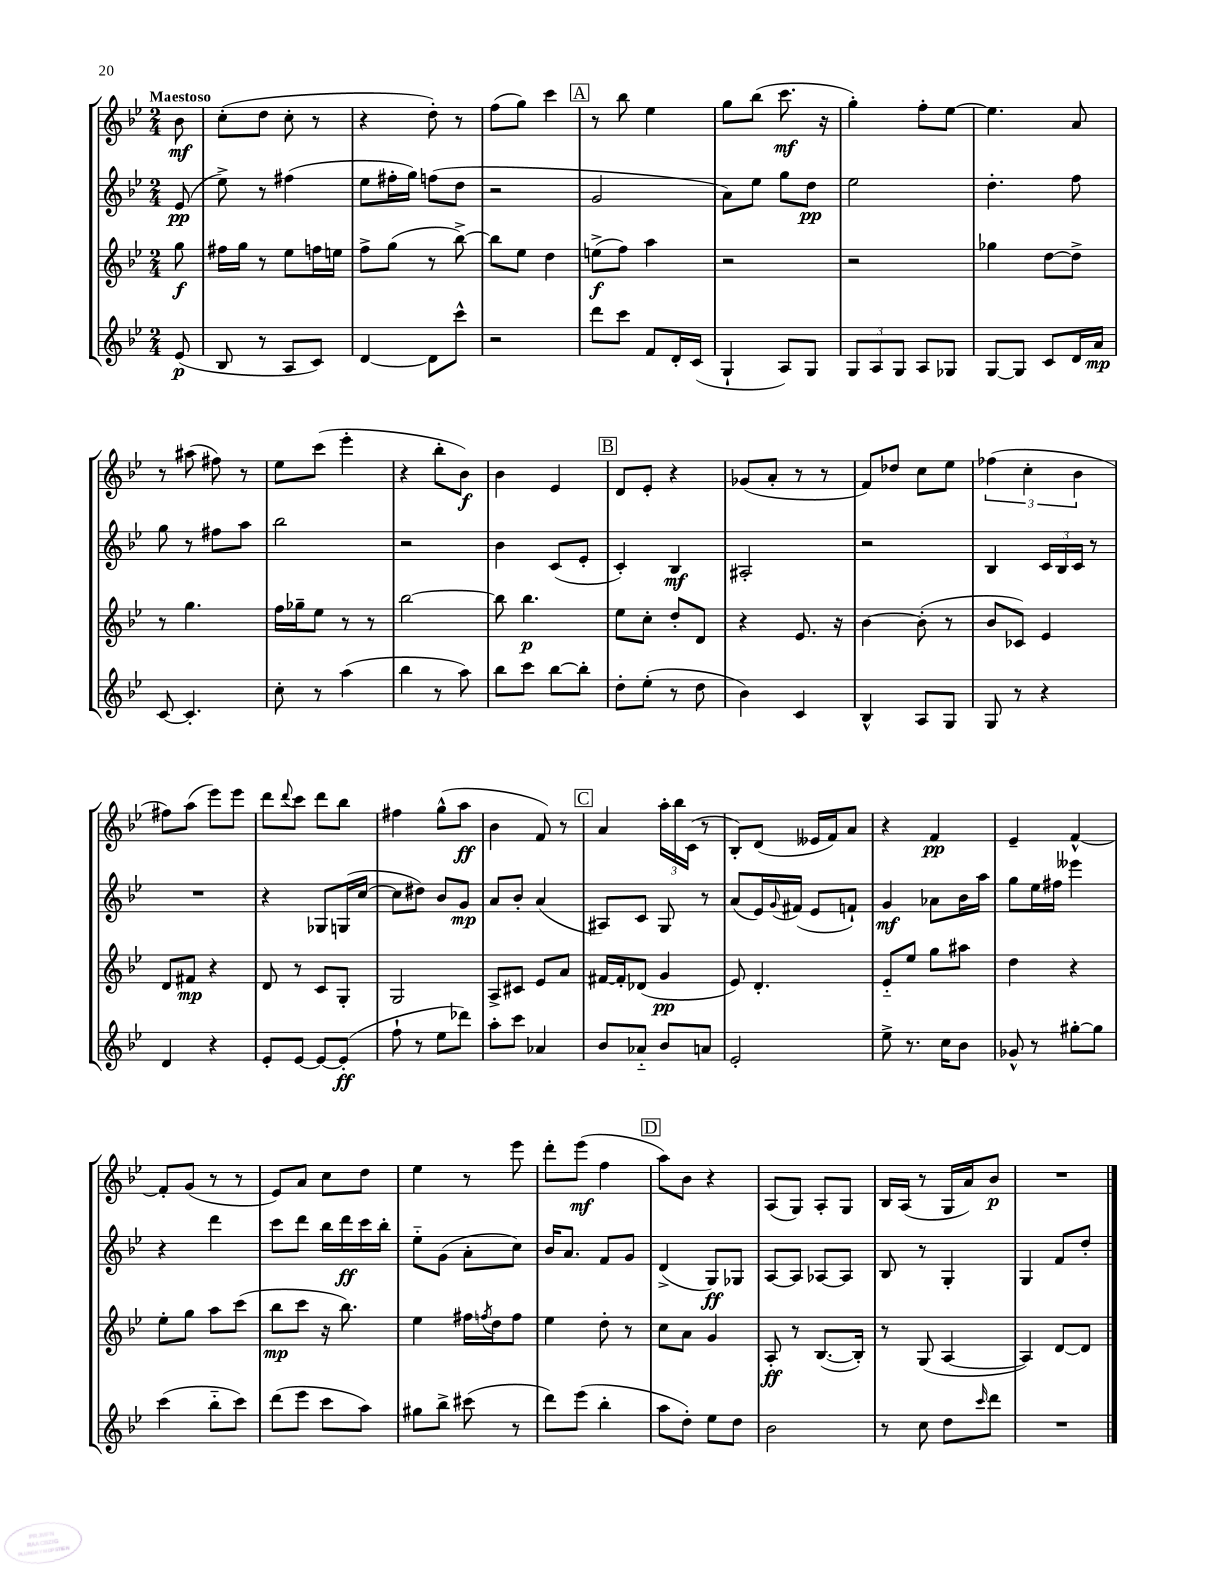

**kern	**kern	**kern	**kern
*staff4	*staff3	*staff2	*staff1
*clefG2	*clefG2	*clefG2	*clefG2
*k[b-e-]	*k[b-e-]	*k[b-e-]	*k[b-e-]
*M2/4	*M2/4	*M2/4	*M2/4
(8e-	8gg	(8e-	8b-
=	=	=	=
8B-	16ff#	8ee-^)	(8cc'
.	16gg	.	.
8r	8r	8r	8dd
8A	8ee-	(4ff#	8cc'
8c)	16ff	.	8r
.	16ee	.	.
=	=	=	=
[4d	8ff^	8ee-	4r
.	(8gg	16ff#'	.
.	.	16gg)	.
8d]	8r	(8ff	8dd')
8ccc^^	[8bb-^)	8dd	8r
=	=	=	=
2r	8bb-]	2r	(8ff
.	8ee-	.	8gg)
.	4dd	.	4ccc
=	=	=	=
8ddd	(8ee^	2g	8r
8ccc	8ff)	.	8bb-
8f	4aa	.	4ee-
16d'	.	.	.
(16c	.	.	.
=	=	=	=
4G`	2r	8a)	8gg
.	.	8ee-	(8bb-
8A)	.	8gg	8.ccc
8G	.	8dd	.
.	.	.	16r
=	=	=	=
12G	2r	2ee-	4gg')
12A	.	.	.
12G	.	.	.
8A	.	.	8ff'
8G-	.	.	[8ee-
=	=	=	=
[8G	4gg-	4.dd'	4.ee-]
8G]	.	.	.
8c	[8dd	.	.
16d	8dd^]	8ff	8a
16a	.	.	.
=	=	=	=
[8c	8r	8gg	8r
4.c']	4.gg	8r	(8aa#
.	.	8ff#	8ff#)
.	.	8aa	8r
=	=	=	=
8cc'	16ff	2bb-	8ee-
.	16gg-~	.	.
8r	8ee-	.	(8ccc
(4aa	8r	.	4eee-'
.	8r	.	.
=	=	=	=
4bb-	[2bb-	2r	4r
8r	.	.	8bb-'
8aa)	.	.	8b-)
=	=	=	=
8bb-	8bb-]	4b-	4b-
8ccc	4.bb-	.	.
[8bb-	.	(8c	4e-
8bb-']	.	8e-'	.
=	=	=	=
8dd'	8ee-	4c')	8d
(8ee-'	8cc'	.	8e-'
8r	8dd'	4B-	4r
8dd	8d	.	.
=	=	=	=
4b-)	4r	2A#'	(8g-
.	.	.	8a'
4c	8.e-	.	8r
.	.	.	8r
.	16r	.	.
=	=	=	=
4B-^^	[4b-	2r	8f)
.	.	.	8dd-
8A	(8b-']	.	8cc
8G	8r	.	8ee-
=	=	=	=
8G	8b-	4B-	(6ff-
8r	8c-)	.	.
.	.	.	6cc'
4r	4e-	24c	.
.	.	24B-	.
.	.	24c	6b-
.	.	8r	.
=	=	=	=
4d	8d	2r	8ff#)
.	8f#	.	(8aa
4r	4r	.	8eee-)
.	.	.	8eee-
=	=	=	=
8e-'	8d	4r	8ddd
.	.	.	8qqddd
[8e-	8r	.	8ccc
8e-_	8c	8G-	8ddd
(8e-']	8G'	(16G	8bb-
.	.	[16cc	.
=	=	=	=
8ff`	2G	8cc]	4ff#
8r	.	8dd#)	.
8ee-	.	8b-	(8gg^^
8ddd-)	.	8g	8aa
=	=	=	=
8aa'	8A^	8a	4b-
8ccc	8c#	8b-'	.
4a-	8e-	(4a	8f)
.	8a	.	8r
=	=	=	=
8b-	[16f#	8A#)	4a
.	16f#']	.	.
8a-'~	(8d-	8c	.
8b-	4g	8G	24aa'
.	.	.	24bb-
.	.	.	(24c
8a	.	8r	8r
=	=	=	=
2e-'	8e-)	(8a	8B-')
.	4.d'	16e-)	(8d
.	.	8qqg	.
.	.	(16f#	.
.	.	8e-	16e--
.	.	.	16f)
.	.	8f`)	8a
=	=	=	=
8ee-^	8e-'~	4g	4r
8.r	8ee-	.	.
.	8gg	8a-	4f
16cc	.	.	.
8b-	8aa#	16b-	.
.	.	16aa	.
=	=	=	=
8g-^^	4dd	8gg	4e-~
8r	.	16ee-	.
.	.	16ff#	.
[8gg#'	4r	4eee--	[4f^^
8gg#]	.	.	.
=	=	=	=
(4ccc	8ee-'	4r	8f']
.	8gg	.	(8g
8bb-'~	8aa	4ddd	8r
8ccc)	(8ccc	.	8r
=	=	=	=
(8ddd	8bb-	8ccc	8e-)
8eee-	8ccc	8ddd	8a
8ccc	16r	16bb-	8cc
.	8.bb-)	16ddd	.
8aa)	.	16ccc	8dd
.	.	16bb-'	.
=	=	=	=
8gg#	4ee-	8ee-'~	4ee-
8bb-^	.	(8g	.
(8ccc#	16ff#	8a'	8r
.	8qff	.	.
.	16dd	.	.
8r	8ff	8cc)	8eee-
=	=	=	=
8ddd)	4ee-	16b-	8ddd'
.	.	8.a	.
(8eee-	.	.	(8eee-
4bb-'	8dd'	8f	4ff
.	8r	8g	.
=	=	=	=
8aa	8cc	(4d^	8aa)
8dd')	8a	.	8b-
8ee-	4g	8G)	4r
8dd	.	8G-	.
=	=	=	=
2b-	8A'	[8A	(8A
.	8r	8A]	8G)
.	([8.B-	[8A-	8A'
.	.	8A-]	8G
.	16B-'])	.	.
=	=	=	=
8r	8r	8B-	16B-
.	.	.	(16A
8cc	(8G	8r	8r
8dd	[4A	4G'	16G
.	.	.	16a)
16qqccc	.	.	.
8ddd	.	.	8b-
=	=	=	=
2r	4A])	4G	2r
.	[8d	8f	.
.	8d]	8dd'	.
==	==	==	==
*-	*-	*-	*-
